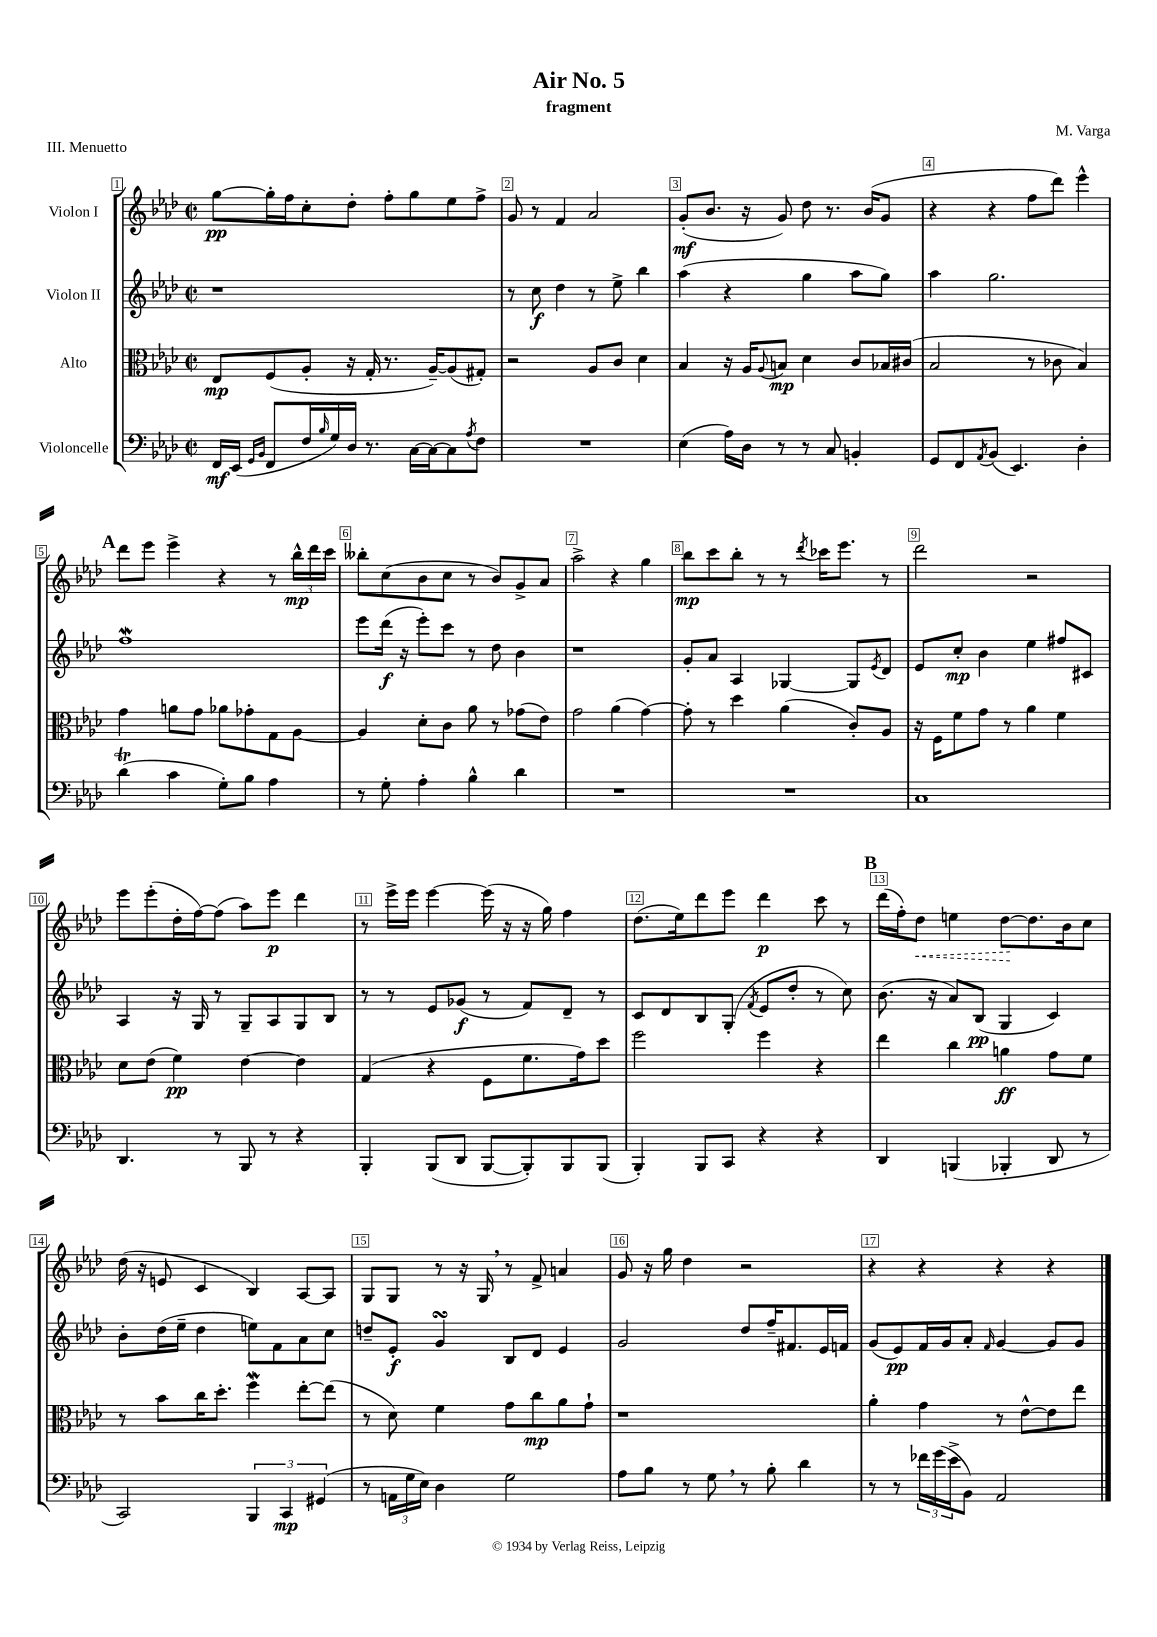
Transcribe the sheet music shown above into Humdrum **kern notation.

**kern	**dynam	**kern	**dynam	**kern	**dynam	**kern	**dynam
*part4	*part4	*part3	*part3	*part2	*part2	*part1	*part1
*staff4	*staff4	*staff3	*staff3	*staff2	*staff2	*staff1	*staff1
*I"Violoncelle	*	*I"Alto	*	*I"Violon II	*	*I"Violon I	*
*clefF4	*	*clefC3	*	*clefG2	*	*clefG2	*
*k[b-e-a-d-]	*	*k[b-e-a-d-]	*	*k[b-e-a-d-]	*	*k[b-e-a-d-]	*
*M2/2	*	*M2/2	*	*M2/2	*	*M2/2	*
*met(c|)	*	*met(c|)	*	*met(c|)	*	*met(c|)	*
=1	=1	=1	=1	=1	=1	=1	=1
16FF/LL	mf	8E-/L	mp	1r	.	[8gg\L	pp
(16EE-/JJ	.	.	.	.	.	.	.
16qqGG/LL	.	.	.	.	.	.	.
16qqBB-/JJ	.	.	.	.	.	.	.
8FF/L	.	(8F/	.	.	.	16gg'\L]	.
.	.	.	.	.	.	16ff\J	.
16F/L	.	8A-'/J	.	.	.	8cc'\	.
16qqB-/	.	.	.	.	.	.	.
16G/)	.	.	.	.	.	.	.
16D-/JJ	.	16r	.	.	.	8dd-'\J	.
8.r	.	16G'/	.	.	.	.	.
.	.	8.r	.	.	.	8ff'\L	.
[16C\LL	.	.	.	.	.	8gg\	.
16C\J_	.	[16A-~/KL)	.	.	.	.	.
8C\]	.	(8A-/]	.	.	.	8ee-\	.
8qA-/	.	.	.	.	.	.	.
8F\J	.	8G#X'/J)	.	.	.	8ff^\J	.
=2	=2	=2	=2	=2	=2	=2	=2
1r	.	2r	.	8r	.	8g/	.
.	.	.	.	8cc\	f	8r	.
.	.	.	.	4dd-\	.	4f/	.
.	.	8A-/L	.	8r	.	2a-/	.
.	.	8c/J	.	8ee-^\	.	.	.
.	.	4d-\	.	4bb-\	.	.	.
=3	=3	=3	=3	=3	=3	=3	=3
(4E-\	.	4B-/	.	(4aa-\	.	(8g'/L	mf
.	.	.	.	.	.	8.b-/J	.
16A-\LL)	.	16r	.	4r	.	.	.
16D-\JJ	.	16A-/KL	.	.	.	16r	.
.	.	8qqA-/	.	.	.	.	.
8r	.	8Bn/J	mp	.	.	8g/)	.
8r	.	4d-\	.	4gg\	.	8dd-\	.
8C/	.	.	.	.	.	8.r	.
4BBn'/	.	8c/L	.	8aa-\L	.	.	.
.	.	.	.	.	.	(16b-/KL	.
.	.	16B-X/L	.	8gg\J)	.	8g/J	.
.	.	(16c#X/JJ	.	.	.	.	.
=4	=4	=4	=4	=4	=4	=4	=4
8GG/L	.	2B-/	.	4aa-\	.	4r	.
8FF/	.	.	.	.	.	.	.
8qAA-/	.	.	.	.	.	.	.
(8BB-/J	.	.	.	2.gg\	.	4r	.
4.EE-/)	.	.	.	.	.	.	.
.	.	8r	.	.	.	8ff\L	.
.	.	8c-X\	.	.	.	8ddd-\J)	.
4D-'\	.	4B-/)	.	.	.	4eee-^^\	.
!!LO:LB:g=z
!!LO:REH:place=s1:t=A
=5	=5	=5	=5	=5	=5	=5	=5
(4d-T\	.	4g\	.	1ffW	.	8ddd-\L	.
.	.	.	.	.	.	8eee-\J	.
4c\	.	8an\L	.	.	.	4eee-^\	.
.	.	8g\J	.	.	.	.	.
8G'\L)	.	8a-X\L	.	.	.	4r	.
8B-\J	.	8g-X'\	.	.	.	.	.
4A-\	.	8G\	.	.	.	8r	.
.	.	[8A-\J	.	.	.	24bb-^^\LL	mp
.	.	.	.	.	.	24ddd-\	.
.	.	.	.	.	.	24ccc\JJ	.
=6	=6	=6	=6	=6	=6	=6	=6
8r	.	4A-/]	.	8eee-\L	.	8bb--X'\L	.
8G'\	.	.	.	(16ddd-\Jk	f	(8cc\	.
.	.	.	.	16r	.	.	.
4A-'\	.	8d-'\L	.	8eee-'\L)	.	8b-\	.
.	.	8c\J	.	8ccc\J	.	8cc\J	.
4B-^^\	.	8a-\	.	8r	.	8r	.
.	.	8r	.	8dd-\	.	8b-/L)	.
4d-\	.	(8g-X\L	.	4b-\	.	8g^/	.
.	.	8e-\J)	.	.	.	8a-/J	.
=7	=7	=7	=7	=7	=7	=7	=7
1r	.	2g\	.	1r	.	2aa-^\	.
.	.	(4a-\	.	.	.	4r	.
.	.	[4g\)	.	.	.	4gg\	.
=8	=8	=8	=8	=8	=8	=8	=8
1r	.	8g'\]	.	8g'/L	.	8bb-\L	mp
.	.	8r	.	8a-/J	.	8ccc\	.
.	.	4dd-\	.	4A-/	.	8bb-'\J	.
.	.	.	.	.	.	8r	.
.	.	(4a-\	.	[4G-X/	.	8r	.
.	.	.	.	.	.	8qddd-/	.
.	.	.	.	.	.	16ccc-X\KL	.
.	.	.	.	.	.	8.eee-\J	.
.	.	8c'/L)	.	8G-/L]	.	.	.
.	.	.	.	8qe-/	.	.	.
.	.	8A-/J	.	8d-/J	.	8r	.
=9	=9	=9	=9	=9	=9	=9	=9
1C	.	16r	.	8e-/L	.	2ddd-\	.
.	.	16F\KL	.	.	.	.	.
.	.	8f\	.	8cc'/J	mp	.	.
.	.	8g\J	.	4b-\	.	.	.
.	.	8r	.	.	.	.	.
.	.	4a-\	.	4ee-\	.	2r	.
.	.	4f\	.	8ff#X/L	.	.	.
.	.	.	.	8c#X/J	.	.	.
!!LO:LB:g=z
=10	=10	=10	=10	=10	=10	=10	=10
4.DD-/	.	8d-\L	.	4A-/	.	8eee-\L	.
.	.	(8e-\J	.	.	.	(8eee-'\	.
.	.	4f\)	pp	16r	.	16dd-'\L	.
.	.	.	.	16G/	.	[16ff\J)	.
8r	.	.	.	8r	.	(8ff\J]	.
8BBB-/	.	[4e-\	.	8G~/L	.	8aa-\L)	.
8r	.	.	.	8A-/	.	8eee-\J	p
4r	.	4e-\]	.	8G/	.	4ddd-\	.
.	.	.	.	8B-/J	.	.	.
=11	=11	=11	=11	=11	=11	=11	=11
4BBB-'/	.	(4G/	.	8r	.	8r	.
.	.	.	.	8r	.	16eee-^\LL	.
.	.	.	.	.	.	16eee-\JJ	.
(8BBB-/L	.	4r	.	8e-/L	.	[4eee-\	.
8DD-/J	.	.	.	(8g-X/J	f	.	.
[8BBB-/L	.	8F\L	.	8r	.	(16eee-\]	.
.	.	.	.	.	.	16r	.
8BBB-'/])	.	8.f\	.	8f/L)	.	16r	.
.	.	.	.	.	.	16gg\)	.
8BBB-/	.	.	.	8d-~/J	.	4ff\	.
.	.	16g\k)	.	.	.	.	.
(8BBB-/J	.	8dd-\J	.	8r	.	.	.
=12	=12	=12	=12	=12	=12	=12	=12
4BBB-'/)	.	2ff\	.	8c/L	.	(8.dd-\L	.
.	.	.	.	8d-/	.	.	.
.	.	.	.	.	.	16ee-\k)	.
8BBB-/L	.	.	.	8B-/	.	8ddd-\	.
8CC/J	.	.	.	(8G'/J	.	8eee-\J	.
.	.	.	.	8qf/	.	.	.
4r	.	4ff\	.	8e-/L	.	4ddd-\	p
.	.	.	.	8dd-'/J	.	.	.
4r	.	4r	.	8r	.	8ccc\	.
.	.	.	.	8cc\)	.	8r	.
!!LO:REH:place=s1:t=B
=13	=13	=13	=13	=13	=13	=13	=13
4DD-/	.	4ee-\	.	(8.b-\	.	(16ddd-\LL	.
.	.	.	.	.	.	16ff'\J)	.
!	!	!	!	!	!	!	!LO:HP:b
.	.	.	.	.	.	8dd-\J	<
.	.	.	.	16r	.	.	.
(4BBBn/	.	4cc\	.	8a-/L)	.	4een\	.
.	.	.	.	(8B-/J	pp	.	.
4BBB-X'/	.	4an\	ff	4G/	.	[8dd-\L	.
.	.	.	.	.	.	8.dd-\]	[
8DD-/	.	8g\L	.	4c/)	.	.	.
.	.	.	.	.	.	16b-\k	.
8r	.	8f\J	.	.	.	8cc\J	.
!!LO:LB:g=z
=14	=14	=14	=14	=14	=14	=14	=14
2CC/)	.	8r	.	8b-'\L	.	(16dd-\	.
.	.	.	.	.	.	16r	.
.	.	8b-\L	.	(16dd-\L	.	8en/	.
.	.	.	.	16ee-~\JJ	.	.	.
.	.	16cc\K	.	4dd-\	.	4c/	.
.	.	8.dd-'\J	.	.	.	.	.
6BBB-/	.	4ffW\	.	8een\L)	.	4B-/)	.
.	.	.	.	8f\	.	.	.
6CC/	mp	.	.	.	.	.	.
.	.	[8ee-'\L	.	8a-\	.	[8A-/L	.
(6GG#X/	.	.	.	.	.	.	.
.	.	(8ee-\J]	.	8cc\J	.	8A-/J]	.
=15	=15	=15	=15	=15	=15	=15	=15
8r	.	8r	.	8ddn~/L	.	8G/L	.
24AAn\LL	.	8d-\)	.	8e-'/J	f	8G/J	.
24G\	.	.	.	.	.	.	.
24E-\JJ)	.	.	.	.	.	.	.
4D-\	.	4f\	.	4gsSsS/	.	8r	.
.	.	.	.	.	.	16r	.
.	.	.	.	.	.	16G,/	.
2G\	.	8g\L	.	8B-/L	.	8r	.
.	.	8cc\	mp	8d-/J	.	8f^/	.
.	.	8a-\	.	4e-/	.	4an/	.
.	.	8g`\J	.	.	.	.	.
=16	=16	=16	=16	=16	=16	=16	=16
8A-\L	.	1r	.	2g/	.	8g/	.
8B-\J	.	.	.	.	.	16r	.
.	.	.	.	.	.	16gg\	.
8r	.	.	.	.	.	4dd-\	.
8G,\	.	.	.	.	.	.	.
8r	.	.	.	8dd-/L	.	2r	.
8B-'\	.	.	.	16ff~/K	.	.	.
.	.	.	.	8.f#X/	.	.	.
4d-\	.	.	.	.	.	.	.
.	.	.	.	16e-/L	.	.	.
.	.	.	.	16fn/JJ	.	.	.
=17	=17	=17	=17	=17	=17	=17	=17
8r	.	4a-'\	.	(8g/L	.	4r	.
8r	.	.	.	8e-/)	pp	.	.
24f-X\LL	.	4g\	.	16f/L	.	4r	.
(24g\	.	.	.	.	.	.	.
.	.	.	.	16g/J	.	.	.
24e-^\J	.	.	.	.	.	.	.
8BB-\J)	.	.	.	8a-'/J	.	.	.
.	.	.	.	16qqf/	.	.	.
2AA-/	.	8r	.	[4g/	.	4r	.
.	.	[8e-^^\L	.	.	.	.	.
.	.	8e-\]	.	8g/L]	.	4r	.
.	.	8ee-\J	.	8g/J	.	.	.
==	==	==	==	==	==	==	==
*-	*-	*-	*-	*-	*-	*-	*-
